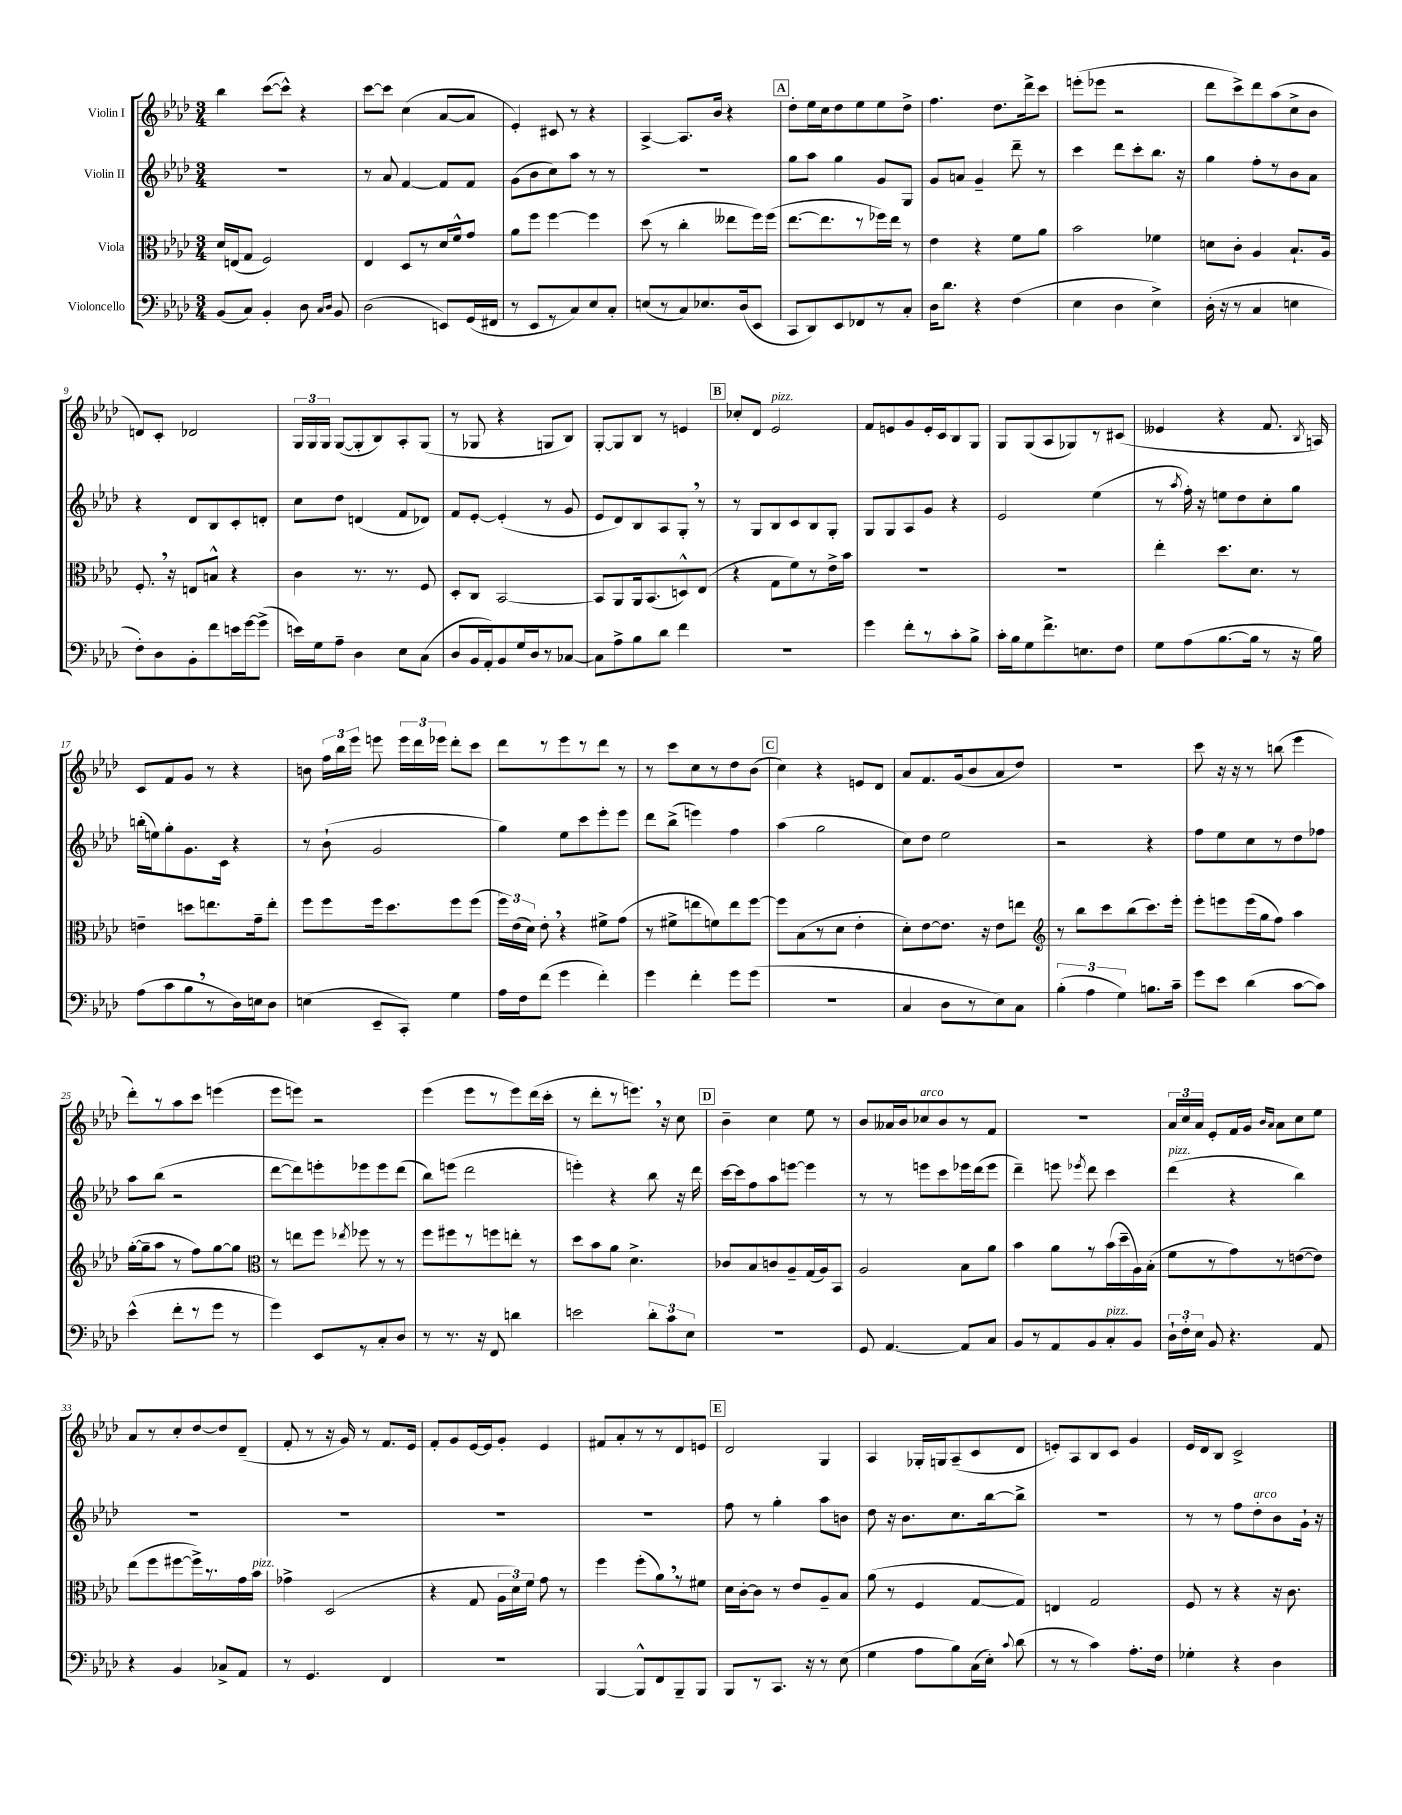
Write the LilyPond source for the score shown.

<<
\new StaffGroup <<
\new Staff = "s0" \with { instrumentName = "Violin I" } {
    \clef treble \key aes \major \numericTimeSignature \time 3/4
    \autoBeamOff bes''4 c'''8[~( c'''8]-^) r4 |
    c'''8[~ c'''8] c''4( aes'8[~ aes'8] |
    ees'4-.) cis'8 r8 r4 |
    aes4~-> aes8.[ bes'16] r4 |
    \mark \markup { \box "A" } des''8[-. ees''16 c''16 des''8 ees''8 ees''8 des''8]-> |
    f''4. des''8.[ des'''16-> c'''8] |
    e'''8[-.( ees'''8] r2 |
    des'''8[ c'''8->) des'''8 aes''8( c''8-> bes'8] |
    d'8[) c'8]-. des'2 |
    \tuplet 3/2 { g16[ g16 g16] } g8[~( g8-. bes8) aes8-. g8]( |
    r8 ges8 r4 g8[ bes8]) |
    g8[~-. g8 bes8] r8 e'4 |
    \mark \markup { \box "B" } ces''8[-. des'8] ees'2^\markup { \italic "pizz." } |
    f'8[ e'8 g'8 e'16-. c'16 bes8 g8] |
    g8[ g8( aes8 ges8) r8 cis'8]( |
    eeses'4 r4 f'8. \acciaccatura { bes8 } a16) |
    c'8[ f'8 g'8] r8 r4 |
    b'8 \tuplet 3/2 { f''16[ bes''16 ees'''16] } e'''8 \tuplet 3/2 { e'''16[ des'''16 ees'''16] } des'''8[-. c'''8] |
    des'''8[ r8 ees'''8 r8 des'''8] r8 |
    r8 c'''8[ c''8 r8 des''8 bes'8]( |
    \mark \markup { \box "C" } c''4) r4 e'8[ des'8] |
    aes'8[ f'8. g'16( bes'8 aes'8 des''8]) |
    R2. |
    c'''8 r16 r16 r8 b''8( ees'''4 |
    des'''8[-.) r8 aes''8 c'''8] e'''4( |
    ees'''8[ e'''8]) r2 |
    ees'''4( ees'''8[ r8 ees'''8) des'''16( c'''16]-. |
    r8 des'''8[-. r8 e'''8.]) \breathe r16 c''8 |
    \mark \markup { \box "D" } bes'4-- c''4 ees''8 r8 |
    bes'8[ aeses'16 bes'16 ces''8^\markup { \italic "arco" } bes'8 r8 f'8] |
    R2. |
    \tuplet 3/2 { aes'16[ c''16 aes'16] } ees'8[-. f'16 g'16] \grace { bes'16[ aes'16] } aes'8[ c''8 ees''8] |
    aes'8[ r8 c''8-. des''8~ des''8 des'8]--( |
    f'8-. r8 r16 g'16) r8 f'8.[ ees'16] |
    f'8[-. g'8 ees'16~ ees'16 g'8]-. ees'4 |
    fis'8[ aes'8-. r8 r8 des'8 e'8] |
    \mark \markup { \box "E" } des'2 g4 |
    aes4 ges16[-. g16 aes8--( c'8 des'8] |
    e'8[-.) aes8 bes8 c'8] g'4 |
    ees'16[ des'16 bes8] c'2-> \bar "|." |
}
\new Staff = "s1" \with { instrumentName = "Violin II" } {
    \clef treble \key aes \major \numericTimeSignature \time 3/4
    \autoBeamOff R2. |
    r8 aes'8 f'4~ f'8[ f'8] |
    g'8[( bes'8 c''8) aes''8] r8 r8 |
    R2. |
    \mark \markup { \box "A" } g''8[ aes''8] g''4 g'8[ g8] |
    g'8[ a'8] g'4-- des'''8-- r8 |
    c'''4 des'''8[ c'''8-. bes''8.] r16 |
    g''4 f''8[-. r8 bes'8 aes'8] |
    r4 des'8[ bes8 c'8-. d'8]-. |
    c''8[ des''8] d'4( f'8[ des'8]) |
    f'8[ ees'8]~-. ees'4-.( r8 g'8 |
    ees'8[ des'8) bes8 aes8 g8]-. \breathe r8 |
    \mark \markup { \box "B" } r8 g8[ bes8 c'8 bes8 g8]-. |
    g8[ g8 aes8 g'8] r4 |
    ees'2 ees''4( |
    r8 \acciaccatura { aes''8 } f''16-.) r16 e''8[ des''8 c''8-. g''8] |
    b''16[-.( e''16) g''8-. g'8. c'16] r4 |
    r8 bes'8-!( g'2 |
    g''4) ees''8[ c'''8 ees'''8-. ees'''8] |
    des'''8[ bes''8]->( e'''4) f''4 |
    \mark \markup { \box "C" } aes''4( g''2 |
    c''8[) des''8] ees''2 |
    r2 r4 |
    f''8[ ees''8 c''8 r8 des''8 fes''8] |
    aes''8[ bes''8]( r2 |
    des'''8[~ des'''8) e'''8-. ees'''8 ees'''8 des'''8]( |
    bes''8[) e'''8]( des'''2 |
    e'''4-.) r4 bes''8 r16 des'''16 |
    \mark \markup { \box "D" } c'''16[~ c'''16 f''8 aes''8 e'''8]~ e'''4 |
    r8 r8 e'''8[ c'''8 ees'''16 des'''16( ees'''8] |
    des'''4--) e'''8 \acciaccatura { ees'''8 } des'''8 c'''4 |
    des'''4^\markup { \italic "pizz." }( r4 bes''4) |
    R2. |
    R2. |
    R2. |
    R2. |
    \mark \markup { \box "E" } f''8 r8 g''4-. aes''8[ b'8] |
    des''8 r16 bes'8.[ c''8. bes''16~ bes''8]-> |
    R2. |
    r8 r8 f''8[ des''8-.^\markup { \italic "arco" } bes'8 g'16]-! r16 \bar "|." |
}
\new Staff = "s2" \with { instrumentName = "Viola" } {
    \clef alto \key aes \major \numericTimeSignature \time 3/4
    \autoBeamOff des'16[ e16( g8] f2) |
    ees4 des8[ r8 des'16 f'16-^ g'8] |
    aes'8[ f''8] f''4~ f''4 |
    des''8( r8 c''4-. eeses''8[ f''16) f''16]( |
    \mark \markup { \box "A" } ees''8.[~ ees''8. r8 fes''16) ees''16] r8 |
    ees'4 r4 f'8[ aes'8] |
    bes'2 fes'4 |
    d'8[ c'8]-. aes4 bes8.[-! aes16] |
    f8.-. \breathe r16 e8[ b8]-^ r4 |
    c'4 r8. r8. f8 |
    des8[-. c8] bes,2~ |
    bes,8[ aes,8 aes,16 bes,8.( d8-^) ees8]( |
    \mark \markup { \box "B" } r4 g8[ f'8) r8 ees'16-> bes'16] |
    R2. |
    R2. |
    ees''4-. des''8.[ des'8.] r8 |
    e'4-- d''8[ e''8. g'16-- e''8]-. |
    f''8[ f''8 f''16 des''8. f''8 f''8]( |
    \tuplet 3/2 { f''16[) ees'16( des'16]) } ees'8-. \breathe r4 fis'8[-> g'8]( |
    r8 fis'8[-> e''8 f'8) e''8 f''8]~ |
    \mark \markup { \box "C" } f''8[ bes8( r8 des'8] ees'4-. |
    des'8[-.) ees'8~ ees'8.] r16 ees'8[ e''8] |
    \clef treble r8 bes''8[ c'''8 bes''8( c'''8.) ees'''16]-. |
    ees'''8[-. e'''8 e'''16( g''16 f''8]) aes''4 |
    g''16[~-.( g''16-- aes''8] r8 f''8[) g''8~ g''8] |
    \clef alto r8 e''8[ f''8] \acciaccatura { ees''8 } fes''8 r8 r8 |
    f''8[ fis''8 r8 f''8 e''8]-. r8 |
    des''8[ bes'8 aes'8] des'4.-> |
    \mark \markup { \box "D" } ces'8[ bes8 c'8 aes8-- g16( aes16) bes,8] |
    aes2 bes8[ aes'8] |
    bes'4 aes'8[ r8 bes'16( des''16-- aes16) bes16]-.( |
    f'8[ r8 g'8) r8 e'8~( e'8]) |
    ees''8[( f''8 fis''8~ fis''16->) r8. g'16 bes'16]^\markup { \italic "pizz." } |
    ges'4-> des2( |
    r4 g8 \tuplet 3/2 { aes16[ des'16) f'16] } g'8 r8 |
    f''4 f''8[-.( aes'8) \breathe r8 fis'8] |
    \mark \markup { \box "E" } des'16[ c'16~-. c'8] r8 ees'8[ aes8-- bes8] |
    aes'8( r8 f4 g8[~ g8]) |
    e4 g2 |
    f8 r8 r4 r16 c'8. \bar "|." |
}
\new Staff = "s3" \with { instrumentName = "Violoncello" } {
    \clef bass \key aes \major \numericTimeSignature \time 3/4
    \autoBeamOff bes,8[( c8]) bes,4-. des8 \grace { c16[ des16] } bes,8 |
    des2( e,8[) g,16( fis,16] |
    r8 ees,8[ r8 c8) ees8 c8]-. |
    e8[( r8 c8) ees8. des16( ees,8] |
    \mark \markup { \box "A" } c,8[ des,8) ees,8 fes,8 r8 c8]-. |
    des16[ des'8.] r4 f4( |
    ees4 des4 ees4->) |
    des16-.( r16 r8 c4 e4 |
    f8[-.) des8 bes,8-. f'8 e'16 g'16~ g'8]->( |
    e'16[) g16 aes8]-- des4 ees8[ c8]( |
    des8[ bes,16 aes,16-.) bes,8 g16 des16 r8 ces8]~ |
    ces8[ aes8-> bes8 des'8] f'4 |
    \mark \markup { \box "B" } R2. |
    g'4 f'8[-. r8 c'8-. bes8]-> |
    c'16[-. bes16 g8 f'8.-> e8. f8] |
    g8[ aes8( bes8.~ bes16] r8 r16 bes16) |
    aes8[( c'8 bes8 \breathe r8 des16) e16 des8] |
    e4( ees,8[-- c,8]-.) g4 |
    aes16[ f16 f'8]( g'4 f'4-.) |
    g'4 f'4-. g'8[ g'8]( |
    \mark \markup { \box "C" } R2. |
    c4 des8[ r8 ees8) c8] |
    \tuplet 3/2 { bes4-.( aes4 g4) } b8.[ c'16]-- |
    g'8[ ees'8] des'4( c'8[~ c'8]) |
    ees'4-^( f'8[-. r8 g'8] r8 |
    g'4) ees,8[ r8 c8-. des8] |
    r8 r8. r16 f,8 d'4 |
    e'2 \tuplet 3/2 { des'8[-. c'8 ees8] } |
    \mark \markup { \box "D" } R2. |
    g,8 aes,4.~ aes,8[ c8] |
    bes,8[ r8 aes,8 bes,8 c8-.^\markup { \italic "pizz." } bes,8] |
    \tuplet 3/2 { des16[-! f16-. ees16] } bes,8 r4. aes,8 |
    r4 bes,4 ces8[-> aes,8] |
    r8 g,4. f,4 |
    R2. |
    bes,,4~ bes,,8[-^ f,8 bes,,8-- bes,,8] |
    \mark \markup { \box "E" } bes,,8[ r8 c,8.] r16 r8 ees8( |
    g4 aes8[ bes8) c16( ees16]-.) \appoggiatura { c'8 } des'8( |
    r8 r8 c'4) aes8.[-. f16] |
    ges4-. r4 des4 \bar "|." |
}
>>
>>
